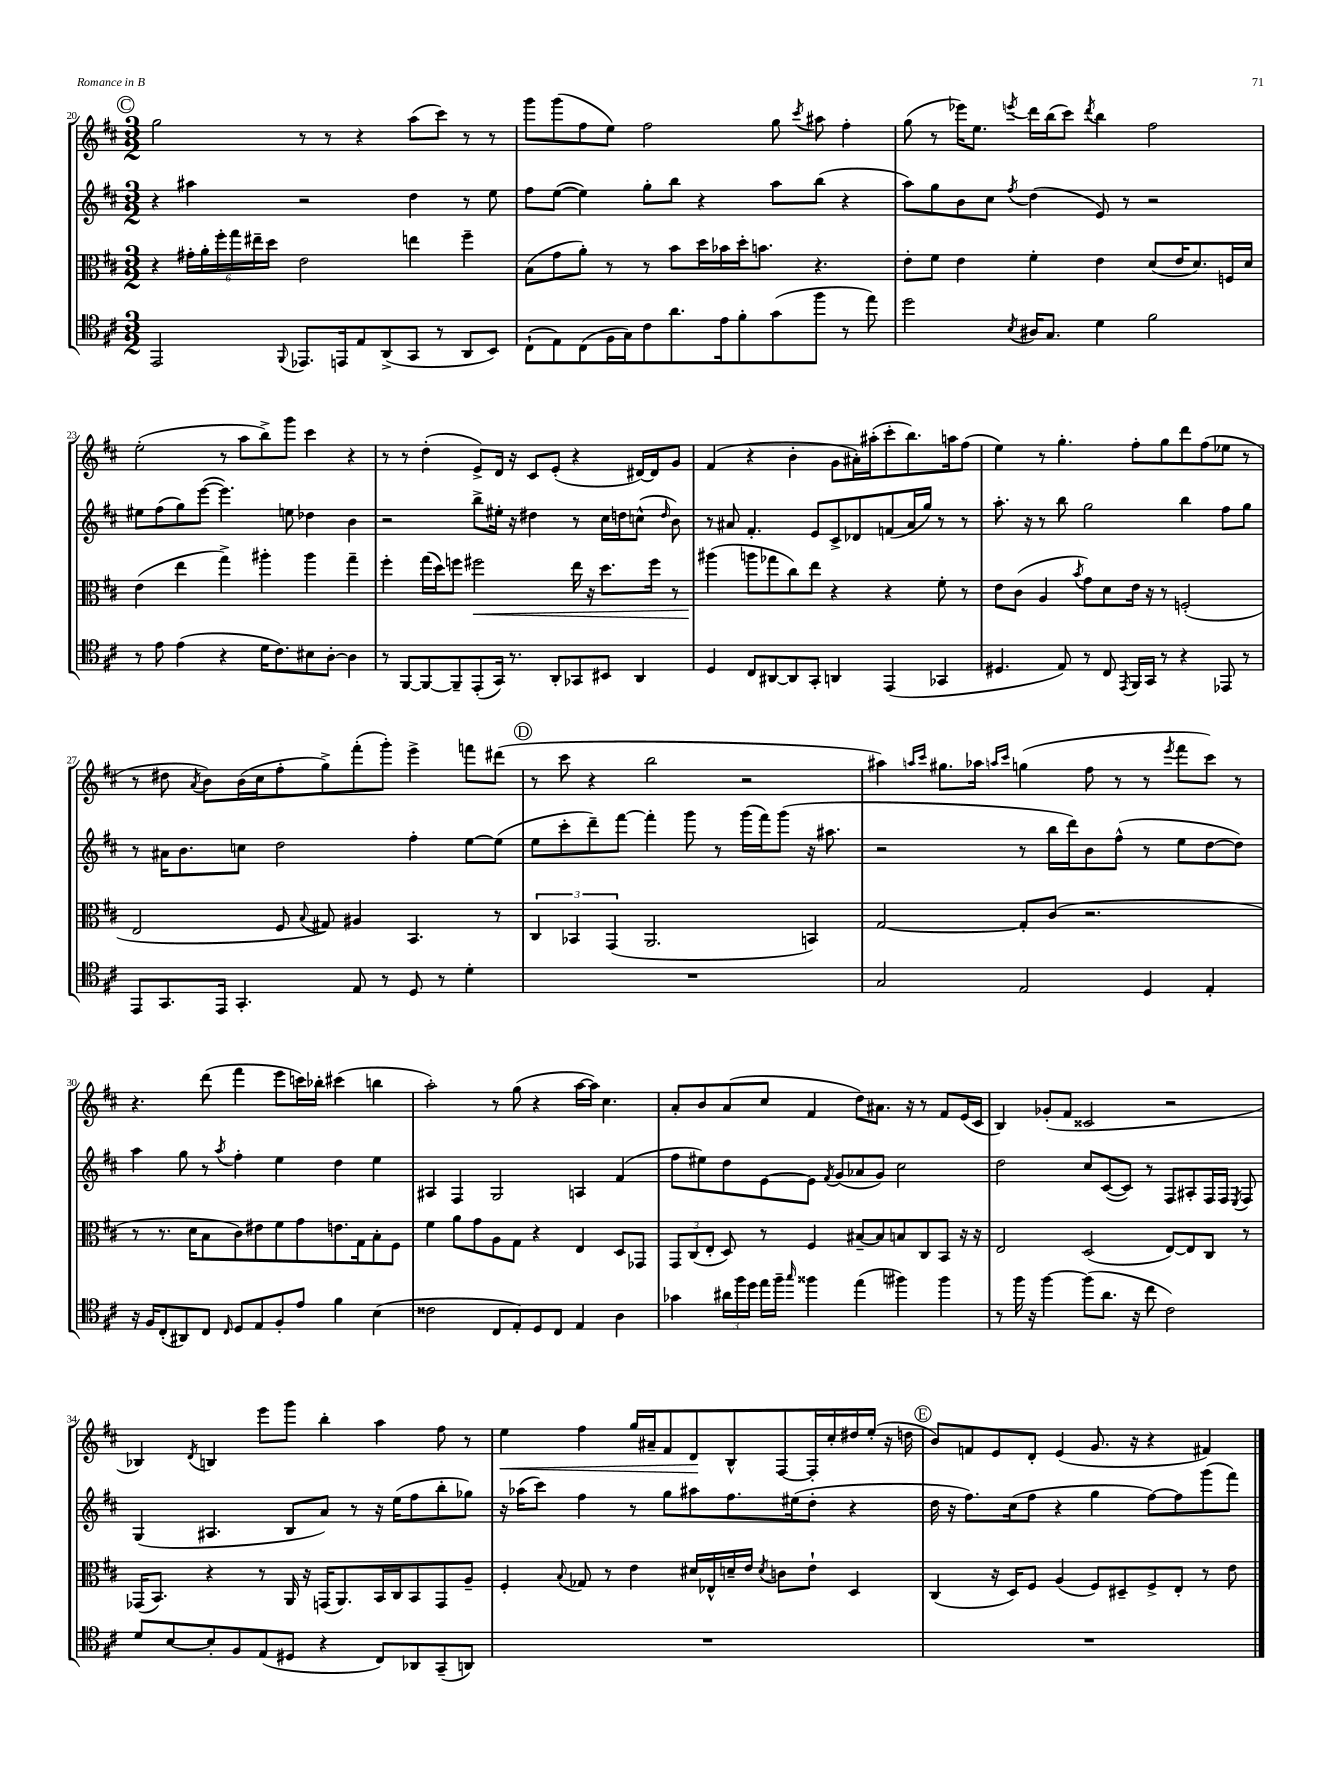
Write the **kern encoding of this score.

**kern	**kern	**kern	**kern
*staff4	*staff3	*staff2	*staff1
*clefC4	*clefC3	*clefG2	*clefG2
*k[f#c#]	*k[f#c#]	*k[f#c#]	*k[f#c#]
*M3/2	*M3/2	*M3/2	*M3/2
2EE	4r	4r	2gg
.	24g#'	4aa#	.
.	24a'	.	.
.	24ff#'	.	.
.	24gg	.	.
.	24ee#~	.	.
.	24dd	.	.
8qqFF#	.	.	.
8.EE-	2e	2r	8r
.	.	.	8r
16EE	.	.	.
8E	.	.	4r
(8AA^	.	.	.
8GG	4ee	4dd	(8aa
8r	.	.	8ccc#)
8AA	4ff#~	8r	8r
8BB)	.	8ee	8r
=	=	=	=
(8C#`	(8B	8ff#	8ggg
8E)	8g	([8ee	(8ggg
(8C#	8a')	4ee])	8ff#
16F#	8r	.	8ee)
16G)	.	.	.
8c#	8r	8gg'	2ff#
8.a	8b	8bb	.
.	16dd	4r	.
16e	16b-	.	.
8f#'	16dd'	.	.
.	8.b	.	.
(8g	.	8aa	8gg
.	.	.	8qccc#
8ff#	4.r	(8bb	8aa#
8r	.	4r	4ff#'
8ee)	.	.	.
=	=	=	=
2dd	8e'	8aa)	(8gg
.	8f#	8gg	8r
.	4e	8b	16eee-)
.	.	.	8.ee
.	.	8cc#	.
8qB	.	8qff#	8qeee
16A#	4f#'	(4dd	16ddd
8.G	.	.	(16bb
.	.	.	8ccc#)
.	.	.	8qddd
4d	4e	8e)	4bb
.	.	8r	.
2f#	(8d	2r	2ff#
.	16e	.	.
.	8.d)	.	.
.	16F	.	.
.	16d	.	.
=	=	=	=
8r	(4e	8ee#	(2ee'
8e	.	(8ff#	.
(4e	4ee	8gg)	.
.	.	([8eee	.
4r	4gg^)	4.eee])	8r
.	.	.	8aa
16d	4aa#'	.	8bb^)
8.c#)	.	.	.
.	.	8ee	8ggg
8B#	4aa#	4dd-	4ccc#
[8A'	.	.	.
4A]	4gg~	4b	4r
=	=	=	=
8r	4ff#'	2r	8r
[8FF#	.	.	8r
8FF#_	(16gg	.	(4dd'
.	16dd)	.	.
8FF#~]	8ff	.	.
(8EE'	2ff#	8bb^	8e^)
16GG)	.	16ee#'	16d
8.r	.	16r	16r
.	.	4dd#	8c#
8AA'	.	.	(8e'
8GG-	16ee	8r	4r
.	16r	.	.
8BB#	8.dd	16cc#	.
.	.	16dd	.
4AA	.	(8cc^^	[16d#)
.	16ff#	.	16d#]
.	.	16qqdd	.
.	8r	8b)	8g
=	=	=	=
4D	(4aa#	8r	(4f#
.	.	8a#	.
8C#	8aa	4.f#'	4r
[8AA#	8gg-	.	.
8AA#]	8cc#)	.	4b'
8GG'	8ee	8e	.
4AA	4r	8c#^	8g
.	.	8d-	16a#')
.	.	.	(16aa#'
(4EE	4r	(8f	8ccc#'
.	.	16a#	8.bb)
.	.	16gg)	.
4GG-	8f#'	8r	.
.	.	.	16aa
.	8r	8r	(8ff#
=	=	=	=
4.D#	8e	8.aa'	4ee)
.	(8c#	.	.
.	.	16r	.
.	4A	8r	8r
8E)	.	8bb	4.gg'
.	8qb	.	.
8r	8g)	2gg	.
8C#	8d	.	.
8qEE	.	.	.
16FF#	16e	.	8ff#'
16GG	16r	.	.
8r	8r	.	8gg
4r	(2F'	4bb	8ddd
.	.	.	(8ff#
8EE-	.	8ff#	8ee-
8r	.	8gg	8r
=	=	=	=
8EE	2E	8r	8r
8.GG	.	16a#	8dd#
.	.	8.b	.
.	.	.	8qa
.	.	.	8b)
16EE	.	.	.
4.GG'	.	8cc	(16b
.	.	.	16cc#
.	8F#	2dd	8ff#'
.	8qqB	.	.
.	8G#)	.	8gg^)
8E	4A#	.	(8fff#'
8r	.	.	8ggg')
8D	4.BB	4ff#'	4eee^
8r	.	.	.
4d'	.	[8ee	8fff
.	8r	(8ee]	(8ddd#
=	=	=	=
1.r	6C#	8ee	8r
.	.	8ccc#'	8ccc#
.	6BB-	.	.
.	.	8ddd~)	4r
.	(6GG	.	.
.	.	[8fff#	.
.	2.AA	4fff#']	2bb
.	.	8ggg	.
.	.	8r	.
.	.	(16ggg	2r
.	.	16fff#)	.
.	.	(8ggg	.
.	4BB)	16r	.
.	.	8.aa#	.
=	=	=	=
2G	[2G	2r	4aa#)
.	.	.	16qqaa
.	.	.	16qqccc#
.	.	.	8.gg#
.	.	.	16aa-
.	.	.	16qqaa
.	.	.	16qqccc#
2E	8G']	8r	(4gg
.	(8c#	16bb	.
.	.	16ddd)	.
.	2.r	8b	8ff#
.	.	(8ff#^^	8r
4D	.	8r	8r
.	.	.	8qeee
.	.	8ee	8fff#
4E'	.	[8dd	8ccc#)
.	.	8dd])	8r
=	=	=	=
16r	8r	4aa	4.r
16F#	.	.	.
(8C#'	8.r	.	.
8AA#)	.	8gg	.
.	16d	.	.
8C#	8B	8r	(8ddd
16qqC#	.	8qaa	.
8D	8c#)	4ff#'	4fff#
8E	8e#	.	.
8F#'	8f#	4ee	8eee
8e	8g	.	16ccc)
.	.	.	16bb-'
4f#	8.e	4dd	(4ccc#
.	16G	.	.
(4B	8B'	4ee	4bb
.	8F#	.	.
=	=	=	=
2c##	4f#	4A#	2aa')
.	8a	4F#	.
.	8g	.	.
8C#	8A	2G	8r
8E')	8G	.	(8gg
8D	4r	.	4r
8C#	.	.	.
4E	4E	4A	[16aa
.	.	.	16aa])
.	.	.	4.cc#
4A	8D	(4f#	.
.	8GG-	.	.
=	=	=	=
4g-	12GG	8ff#	8a'
.	(12C#	.	.
.	.	8ee#)	8b
.	12E'	.	.
24a#	8D)	8dd	(8a
24ff#	.	.	.
24dd	.	.	.
16ee	8r	[8e	8cc#
16ff#~	.	.	.
16qqgg	.	.	.
4ff##	4F#	8e]	4f#
.	.	8qf#	.
.	.	(8g	.
(4ee	[8B#~	8a-	8dd)
.	8B#]	8g)	8.a#
4ff#)	8B	2cc#	.
.	.	.	16r
.	8C#	.	8r
4ff#	8BB	.	8f#
.	16r	.	(16e
.	16r	.	16c#
=	=	=	=
8r	2E	2dd	4B)
16ff#	.	.	.
16r	.	.	.
[4ff#	.	.	(8g-'
.	.	.	8f#
(8ff#]	(2D	8cc#	2c##
8.a	.	([8c#	.
.	.	8c#])	.
16r	.	.	.
8cc#	.	8r	.
2c#)	[8E)	8F#	2r
.	8E]	8A#'	.
.	8C#	16F#	.
.	.	16F#	.
.	.	8qE	.
.	8r	8F#	.
=	=	=	=
8d	(16GG-	(4G	4B-)
.	8.BB)	.	.
[8B	.	.	.
.	.	.	8qd
8B']	4r	4.A#	4B
8F#	.	.	.
(8E	8r	.	8eee
8D#	16AA	8B	8ggg
.	16r	.	.
4r	(16GG	8a)	4bb'
.	8.AA)	.	.
.	.	8r	.
8C#)	16BB	16r	4aa
.	16C#	(16ee	.
8AA-	8BB	8ff#	.
(8GG~	8GG	8bb'	8ff#
8AA)	8A~	8gg-)	8r
=	=	=	=
1.r	4F#'	16r	4ee
.	.	(16aa-	.
.	.	8ccc#)	.
.	8qqB	.	.
.	8G-	4ff#	4ff#
.	8r	.	.
.	4e	8r	16gg
.	.	.	16a#~
.	.	8gg	8f#
.	16d#	8aa#	8d
.	16E-^^	.	.
.	16d~	8.ff#	8B^^
.	16e	.	.
.	8qd	.	.
.	8c	.	[8F#
.	.	(16ee#	.
.	8e`	8dd'	16F#']
.	.	.	16cc#'
.	4D	4r	16dd#
.	.	.	(16ee'
.	.	.	16r
.	.	.	16dd
=	=	=	=
1.r	(4C#	16dd	8b)
.	.	16r	.
.	.	8.ff#)	8f
.	16r	.	8e
.	16D)	(16cc#	.
.	8F#	8ff#	8d'
.	(4A	4r	(4e
.	8F#)	4gg	8.g
.	8D#~	.	.
.	.	.	16r
.	8F#^	[8ff#)	4r
.	8E'	8ff#]	.
.	8r	(8ggg	4f#)
.	8e	8fff#)	.
==	==	==	==
*-	*-	*-	*-
